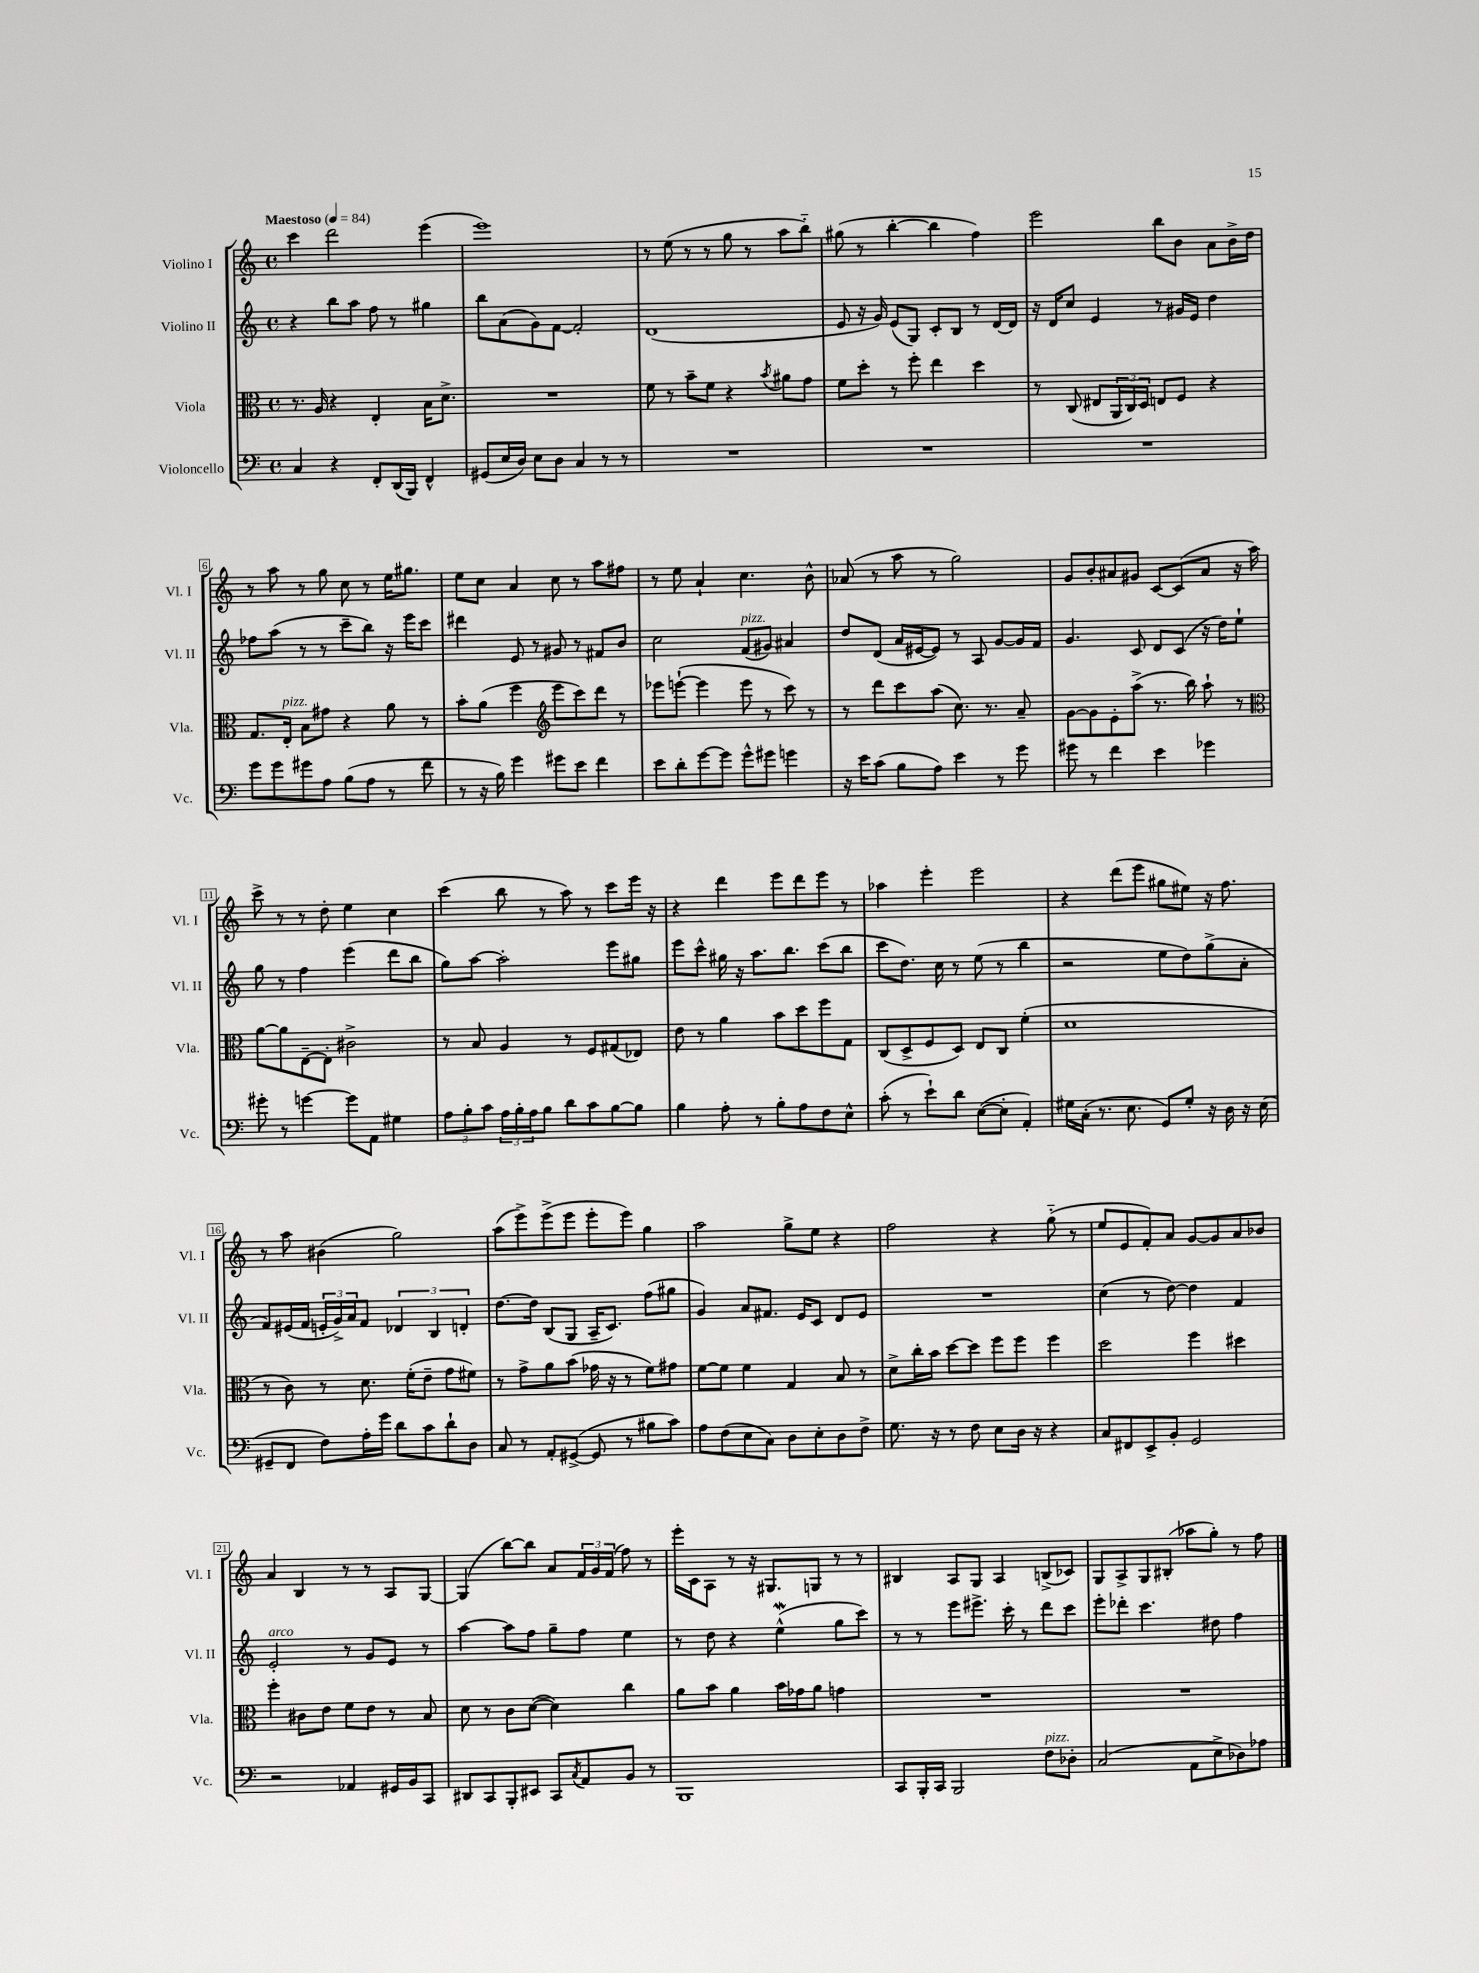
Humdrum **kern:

**kern	**kern	**kern	**kern
*staff4	*staff3	*staff2	*staff1
*clefF4	*clefC3	*clefG2	*clefG2
*k[]	*k[]	*k[]	*k[]
*M4/4	*M4/4	*M4/4	*M4/4
*met(c)	*met(c)	*met(c)	*met(c)
*MM84	*MM84	*MM84	*MM84
4C	8.r	4r	4ccc
.	16A	.	.
4r	4r	8bb	2ddd
.	.	8aa	.
8FF'	4E'	8ff	.
(16DD	.	8r	.
16BBB)	.	.	.
4FF^^	16B	4gg#	(4eee
.	8.d^	.	.
=	=	=	=
(8GG#	1r	8bb	1eee)
16E	.	(8a	.
16D)	.	.	.
8E	.	8g)	.
8D	.	[8f	.
4C	.	2f']	.
8r	.	.	.
8r	.	.	.
=	=	=	=
1r	8f	(1d	8r
.	8r	.	(8ee
.	8b~	.	8r
.	8f	.	8r
.	4r	.	8gg
.	.	.	8r
.	8qb	.	.
.	8a#	.	8aa
.	8g	.	8bb'~)
=	=	=	=
1r	8f	8e	(8gg#
.	8dd'	16r	8r
.	.	16g)	.
.	8r	(8e	[4bb'
.	8ff'	8G)	.
.	4ee	8c'	4bb]
.	.	8B	.
.	4dd	8r	4ff)
.	.	[16d	.
.	.	16d]	.
=	=	=	=
1r	8r	16r	2eee
.	.	16d	.
.	(8C	8cc	.
.	8E#	4e	.
.	24AA	.	.
.	24C)	.	.
.	24D	.	.
.	8E	8r	8bb
.	8F	16g#	8b
.	.	16e	.
.	4r	4dd	8a
.	.	.	16b^
.	.	.	16dd
=	=	=	=
8g	8.G	8ff-	8r
8g	.	(8aa	8aa
.	16E'	.	.
8g#	8B	8r	8r
8A	8g#	8r	8gg
(8B	4r	8ccc~	8cc
8A	.	8bb)	8r
8r	8a	16r	16ee
.	.	16eee	8.gg#
8f	8r	8ccc	.
=	=	=	=
8r	8b'	4ddd#	8ee
16r	(8a	.	8cc
16B)	.	.	.
4g	4ff	8e	4a
.	.	8r	.
*	*clefG2	*	*
8g#	8eee	8g#	8cc
8e	8ccc)	8r	8r
4f	8ddd	8f#	8aa
.	8r	8b	8ff#
=	=	=	=
8e	8eee-	2cc	8r
8d'	([8eee`	.	8ee
[8g	4eee]	.	4a`
8g]	.	.	.
8g^^	8eee	(8f	4.cc
8g#	8r	8g#)	.
4g	8ccc)	4a#	.
.	8r	.	8b^^
=	=	=	=
16r	8r	8dd	(8a-
16e	.	.	.
(8c	8ddd	(8d	8r
8B	8ccc	16a	8aa
.	.	[16e#	.
8A)	(8aa	8e#])	8r
4e	8.cc)	8r	2gg)
.	.	8A	.
.	8.r	.	.
8r	.	[8g	.
8g	8a~	16g]	.
.	.	16f	.
=	=	=	=
8g#	[8g	4.g	8g
8r	8g]	.	8b'
4f	8e'	.	8a#
.	(8aa^	8c	8g#
4e	8.r	8d	[8c
.	.	(8c	(8c]
.	16bb)	.	.
4g-	8aa`	16r	8a#
.	.	16dd)	.
.	8r	8ee`	16r
.	.	.	16aa)
=	=	=	=
*	*clefC3	*	*
8g#'	[8a	8gg	8ccc^
8r	8a]	8r	8r
[4g	[8E~	4ff	8r
.	8E']	.	8dd'
8g]	2c#^	(4eee	4ee
8AA	.	.	.
4G#	.	8ddd	4cc
.	.	8bb	.
=	=	=	=
12A	8r	8gg)	(4ccc
12B'	.	.	.
.	8B	[8aa	.
12c	.	.	.
24A	4A	2aa']	8bb
24B'	.	.	.
24A	.	.	.
8B	.	.	8r
8d	8r	.	8aa)
8c	8F	.	8r
[8B	(8G#	8eee	8ccc
8B]	8E-)	8gg#	16eee
.	.	.	16r
=	=	=	=
4B	8e	8eee	4r
.	8r	8ccc^^	.
8A'	4a	16gg#	4ddd
.	.	16r	.
8r	.	8.aa	.
8B'	8b	.	8eee
.	.	8.bb	.
8A	8dd	.	8ddd
8F	8ff	(8ccc	8eee
8E^^	8G	8bb	8r
=	=	=	=
(8c'	(8C	8ccc	4aa-
8r	8D^	8.dd)	.
8e`)	8F	.	4eee'
.	.	16cc	.
8d	8D)	8r	.
([8E	8E	(8ee	2eee
8E']	8C	8r	.
4AA')	(4f'	4bb	.
=	=	=	=
16G#	1d	2r	4r
(16C'	.	.	.
8.r	.	.	.
.	.	.	(8ddd
8.E	.	.	.
.	.	.	8eee
8GG)	.	8ee	8gg#
8G#'	.	8dd)	8ee#)
16r	.	(8gg^	16r
16D	.	.	8.ff
16r	.	8a'	.
(16E	.	.	.
=	=	=	=
8GG#~	8r	8f)	8r
8FF	8c)	(16e#	8aa
.	.	16f	.
8F)	8r	24e'	(4b#
.	.	24g^)	.
.	.	24a	.
16A'	8.d	8f	.
16g	.	.	.
8d	.	6d-	2gg)
.	(16f'	.	.
8c	8e~	.	.
.	.	6B	.
8d`	8g	.	.
.	.	6d'	.
8D	8f#)	.	.
=	=	=	=
8C	8r	[8.dd	(8aa
8r	8g^	.	8eee^)
.	.	16dd]	.
8AA'	8a	(8B	(8eee^
([8GG#^	(8b	8G	8eee
8GG#]	16g-	16A~	8eee'
.	16r	8.c)	.
8r	8r	.	8eee)
8B#	8f)	(8ff	4gg
8c)	8g#	8gg#	.
=	=	=	=
8A	[8f	4g)	2aa
(8F	8f]	.	.
8E	4f	8a	.
8C)	.	8.f#	.
8D	4G	.	8gg^
.	.	16e	.
8E'	.	8c	8ee
8D	8B	8d	4r
8F^	8r	8e	.
=	=	=	=
8.G	8d^	1r	2ff
.	16cc'	.	.
16r	16b	.	.
8r	[8dd	.	.
8F	8dd]	.	.
8E	8ff	.	4r
16D	8ff	.	.
16r	.	.	.
4r	4ff	.	(8gg'~
.	.	.	8r
=	=	=	=
8C	2dd	(4cc	8ee
8FF#	.	.	8e
8EE^	.	8r	8f')
8BB'	.	[8dd)	8a
2GG	4ff	4dd]	[8g
.	.	.	8g]
.	4dd#	4f	8a
.	.	.	8b-
=	=	=	=
2r	4ff'	2e'	4a
.	8c#	.	4B
.	8e	.	.
4AA-	8f	8r	8r
.	8e	8g	8r
16GG#	8r	8e	8A
16BB	.	.	.
8CC	8B	8r	[8G
=	=	=	=
8DD#	8d	[4aa	(4G]
8CC	8r	.	.
8BBB'	8c	8aa]	[8bb)
8EE#	([8d	8ff	8bb]
8CC	4d])	8gg~	8a
8qC	.	.	.
8AA	.	8ff	24f
.	.	.	24g
.	.	.	(24f
8BB	4cc	4ee	8ff)
8r	.	.	8r
=	=	=	=
1BBB	8a	8r	16eee'
.	.	.	16c
.	8b	8dd	8A
.	4a	4r	8r
.	.	.	16r
.	.	.	8.G#
.	16b	(4ee^^	.
.	16g-	.	.
.	8a	.	8G
.	4g	8gg	8r
.	.	8ccc)	8r
=	=	=	=
8CC	1r	8r	4B#
16BBB'	.	8r	.
16CC	.	.	.
2BBB	.	8eee	8A
.	.	8.eee#^	8G
.	.	.	4A
.	.	16ccc'	.
.	.	8r	.
8F	.	8ddd	(8B^
8D-'	.	8ccc	8c-)
=	=	=	=
(2C	1r	8eee'	8G
.	.	8ddd-'	8A^
.	.	4.ccc	8G
.	.	.	(8B#'
8AA	.	.	8aa-
8E^	.	8dd#	8gg')
8D-)	.	4ff	8r
8A-	.	.	8ff
==	==	==	==
*-	*-	*-	*-
